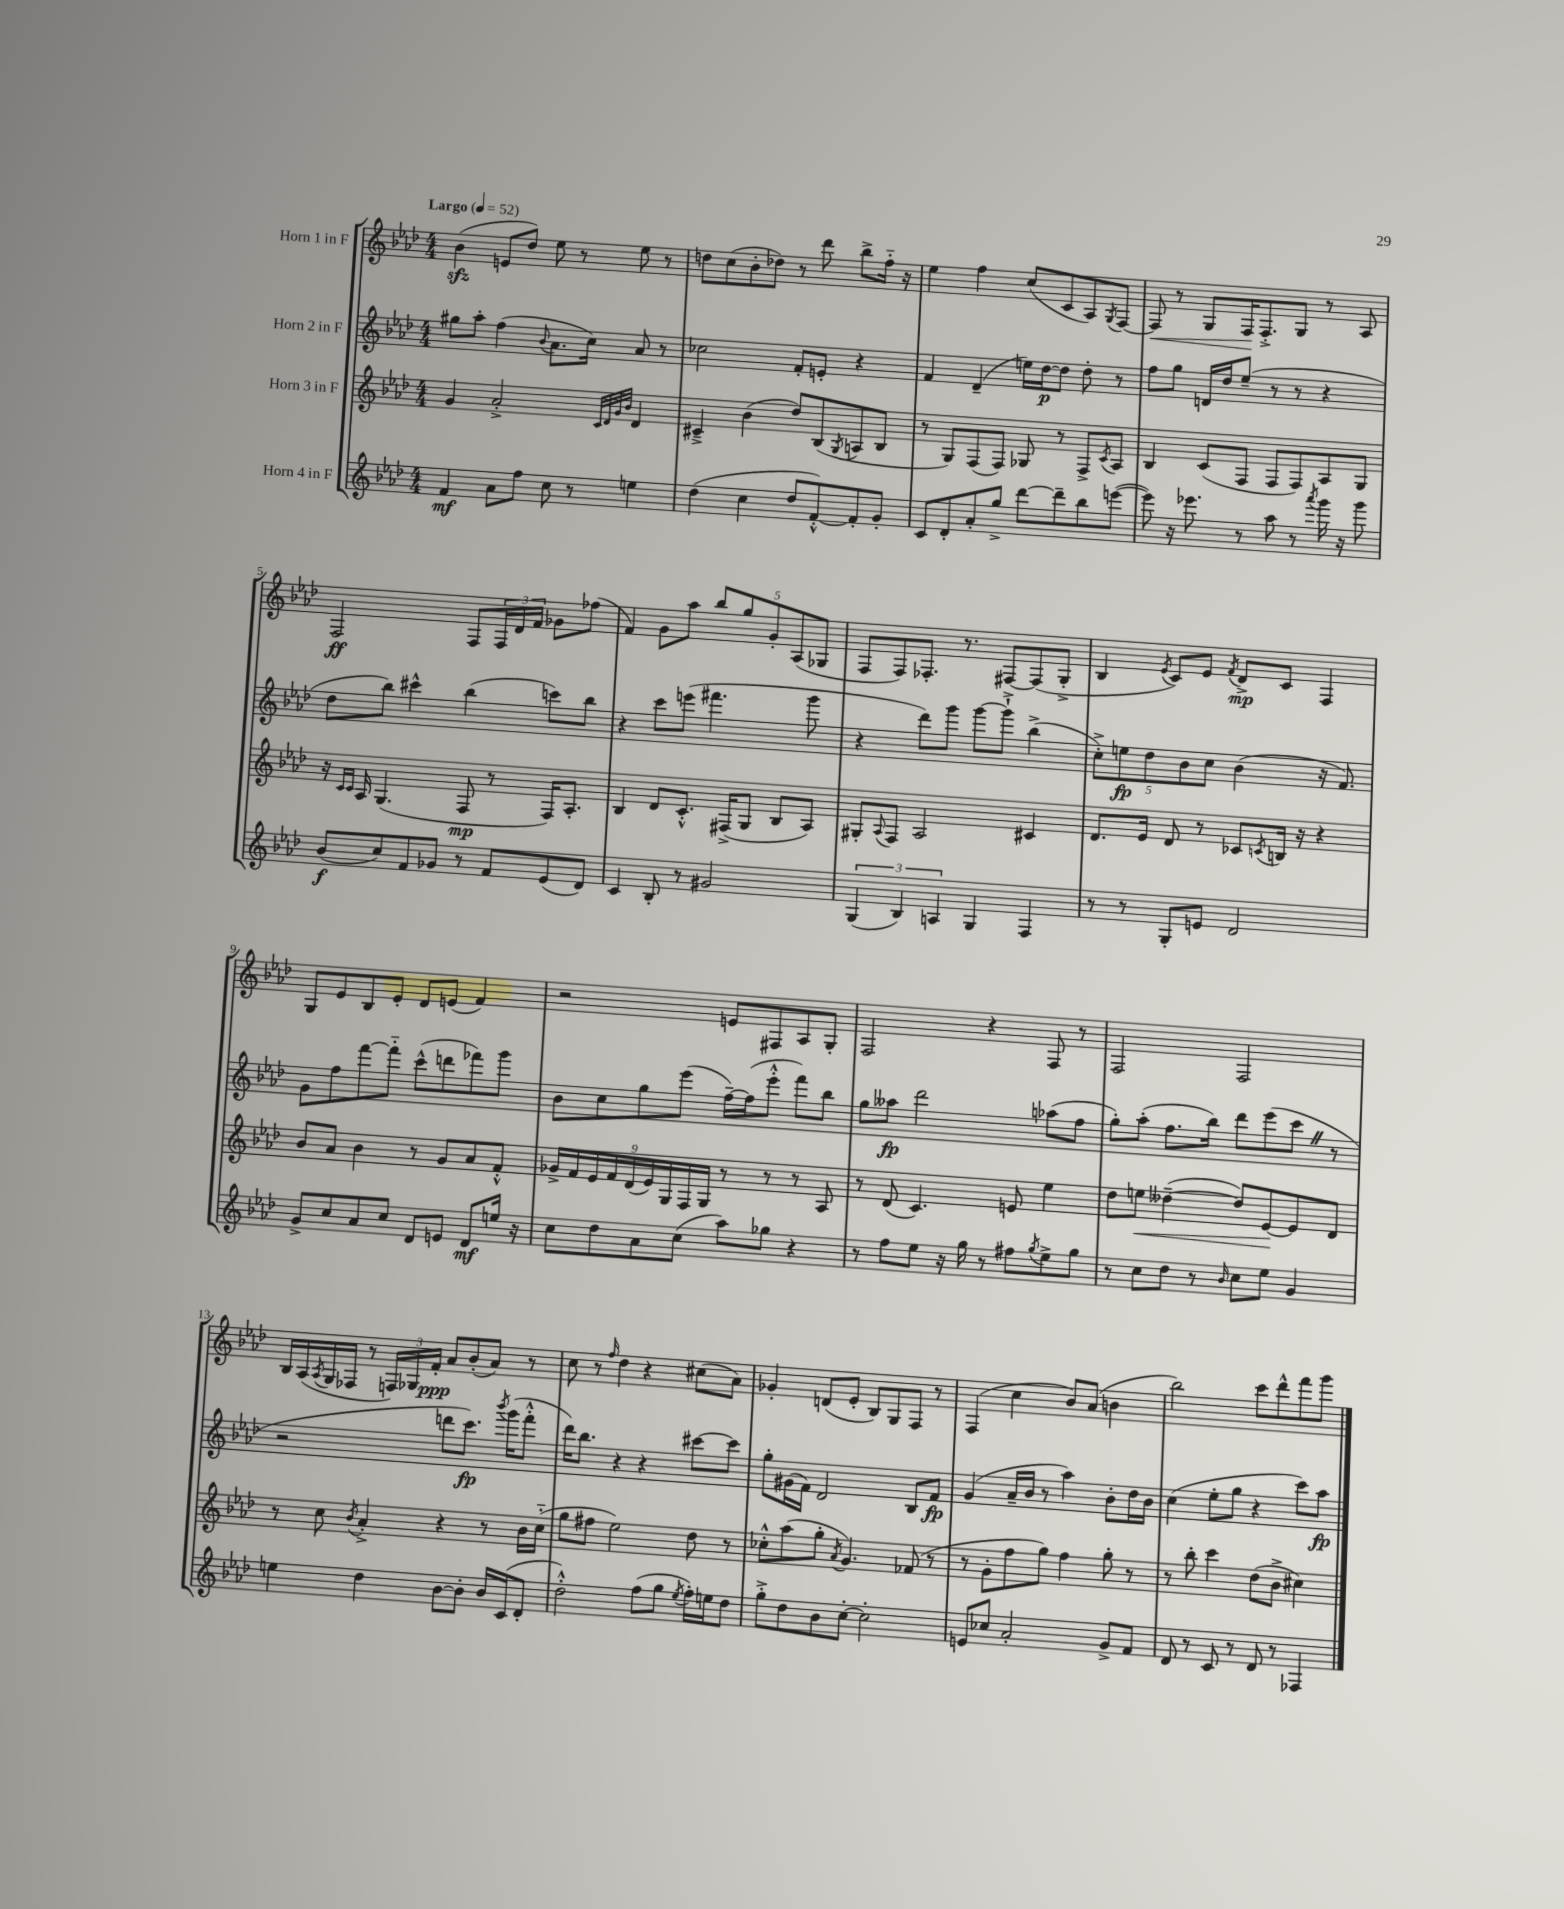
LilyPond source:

<<
\new StaffGroup <<
\new Staff = "s0" \with { instrumentName = "Horn 1 in F" } {
    \clef treble \key aes \major \numericTimeSignature \time 4/4 \tempo "Largo" 4 = 52
    bes'4\sfz( e'8 des''8) ees''8 r8 ees''8 r8 |
    d''8 c''8( bes'8-. des''8) r8 des'''8 bes''8-> f''16-_ r16 |
    ees''4 f''4 c''8( c'8 aes8) \acciaccatura { g8 } f8~ |
    f8\< r8 g8 f16\! f8.-.-> g8 r8 aes8 |
    f2\ff f8 \tuplet 3/2 { f16 des'16 f'16 } ges'8 fes''8( |
    f'4) g'8 aes''8 \tuplet 5/4 { bes''8 g''8 g'8-. aes8( ges8 } |
    f8 f8) fes8.-. r8. fis8~ fis8( g8-.-> |
    bes4 \acciaccatura { ees'8 } c'8) ees'8 \acciaccatura { f'8 } des'8->\mp c'8 f4 |
    g8 ees'8 bes8 ees'8-. des'8 e'8( f'4) |
    r2 e'8 fis8 aes8 g8-. |
    f2 r4 f8 r8 |
    f2 f2 |
    bes16 aes16( \acciaccatura { aes8 } g16 fes16 r8 \tuplet 3/2 { f16) ges16 f'16-.\ppp } aes'8 bes'8-.( aes'8) r8 |
    c''8 r8 \grace { f''16 } des''4 r4 cis''8( aes'8) |
    ges'4-. d'8( ees'8-. bes8) g8 f8 r8 |
    f4( c''4 bes'8) aes'8( b'4 |
    bes''2) c'''8 des'''8-^ f'''8 g'''8 \bar "|." |
}
\new Staff = "s1" \with { instrumentName = "Horn 2 in F" } {
    \clef treble \key aes \major \numericTimeSignature \time 4/4
    gis''8 aes''8-. f''4( \appoggiatura { bes'8 } aes'8. c''16) aes'8 r8 |
    ces''2 f'8-. e'8-. r4 |
    f'4 des'4--( e''16) des''16~\p des''8 des''8-. r8 |
    f''8 g''8 d'16 des''16 ees''8--( r8 r8 r4 |
    des''8 bes''8) cis'''4-^ bes''4( c'''8) bes''8 |
    r4 c'''8 e'''8( fis'''4. g'''8 |
    r4 des'''8) g'''8 g'''8~ g'''8-!-> bes''4->( |
    \tuplet 5/4 { c''8-.->) e''8\fp des''8 bes'8 c''8 } bes'4( r16 f'8.) |
    g'8 f''8 f'''8~ f'''8-_ c'''8-^( d'''8 fes'''8) g'''8 |
    bes'8 c''8 g''8 ees'''8( f''16~--) f''16( ees'''8-.-^ f'''8) bes''8 |
    g''8 aeses''8\fp des'''2 aes''8( f''8 |
    g''8-.) aes''8-.( f''8. bes''16) des'''8 ees'''8( c'''8 \once \override BreathingSign.text = \markup { \musicglyph "scripts.caesura.straight" } \breathe r8 |
    r2 d'''8 c'''8.\fp) \acciaccatura { bes'''8 } g'''16( f'''8-.-^ |
    des'''16) bes''8. r4 r4 cis'''8~ cis'''8 |
    g''8-. gis'16( f'16) des'2 bes8 f'8\fp |
    g'4( aes'16-- bes'16 r8 aes''4) bes'8-. des''16 bes'16 |
    c''4( ees''8-. g''8 r4 c'''8) aes''8\fp \bar "|." |
}
\new Staff = "s2" \with { instrumentName = "Horn 3 in F" } {
    \clef treble \key aes \major \numericTimeSignature \time 4/4
    g'4 aes'2-.-> \grace { c'32 des'32 g'32 bes'32 } des'4 |
    cis'4---> bes'4( des''8) bes8( \acciaccatura { g8 } a8 bes8 |
    r8 g8) f8( f8) ges8 r8 f8-> \acciaccatura { c'8 } aes8 |
    bes4 c'8( f8 f8 f8) aes8 g8 |
    r16 \grace { c'16 c'16 } aes16 g4.( f8\mp r8 f16) aes8.-. |
    bes4 des'8 c'8.-.-^ fis16->( g8 bes8 aes8) |
    gis8-. \appoggiatura { aes8 } f8 aes2 cis'4 |
    des'8. ees'16 des'8 r8 ces'8 \acciaccatura { c'8 } b16 r16 r4 |
    bes'8 aes'8 bes'4 r8 g'8 aes'8 f'8-.-^ |
    \tuplet 9/8 { ges'16-> f'16 ees'16 f'16 des'16( ees'16) g16 f16 g16 } r8 r8 r8 aes8 |
    r8 des'8( c'4.) e'8 ees''4 |
    des''8 e''8\< deses''4~--( deses''8) ees'8~\! ees'8 des'8 |
    r8 c''8 \acciaccatura { bes'8 } aes'4-.-> r4 r8 bes'16 c''16-_( |
    g''8 fis''8 ees''2) des''8 r8 |
    ces''8-.-^ aes''8( g''8-. \acciaccatura { aes'8 } g'4.) fes'8( r8 |
    r8 g'8-. f''8 g''8) f''4 g''8-. r8 |
    r8 bes''8-. c'''4 des''8( bes'8-> cis''4) \bar "|." |
}
\new Staff = "s3" \with { instrumentName = "Horn 4 in F" } {
    \clef treble \key aes \major \numericTimeSignature \time 4/4
    f'4\mf aes'8 f''8 c''8 r8 e''4 |
    des''4( c''4 des''8 f'8~-.-^) f'8-. g'8-. |
    c'8 des'8-. aes'8-. g''8-> des'''8~ des'''8-- bes''8 e'''8~( |
    e'''8) r16 ees'''8. r8 aes''8 r8 \acciaccatura { aes'''8 } g'''16 r16 g'''8 |
    bes'8\f( c''8) f'8 ges'8 r8 f'8 ees'8( des'8) |
    c'4 bes8-. r8 gis'2 |
    \tuplet 3/2 { g4( bes4) a4 } g4 f4 |
    r8 r8 g8-. e'8 des'2 |
    g'8-> c''8 aes'8 c''8 des'8 e'8 des'8\mf e''16 r16 |
    c''8 des''8 aes'8 c''8( aes''8) ges''8 r4 |
    r8 f''8 ees''8 r16 g''16 r8 fis''8 \acciaccatura { g''8 } ees''8-> g''8 |
    r8 c''8 des''8 r8 \grace { bes'16 } c''8 ees''8 g'4 |
    e''4 des''4 bes'8~ bes'8-. bes'16 c'16( des'8-. |
    des''2-.-^) f''8( g''8 \acciaccatura { ees''8 } f''16-.) e''16 des''8 |
    g''8-.-> des''8 bes'8 c''8~-. c''2-. |
    e'8 ces''8 aes'2-. g'8-> f'8 |
    des'8 r8 c'8 r8 des'8 r8 fes4 \bar "|." |
}
>>
>>
